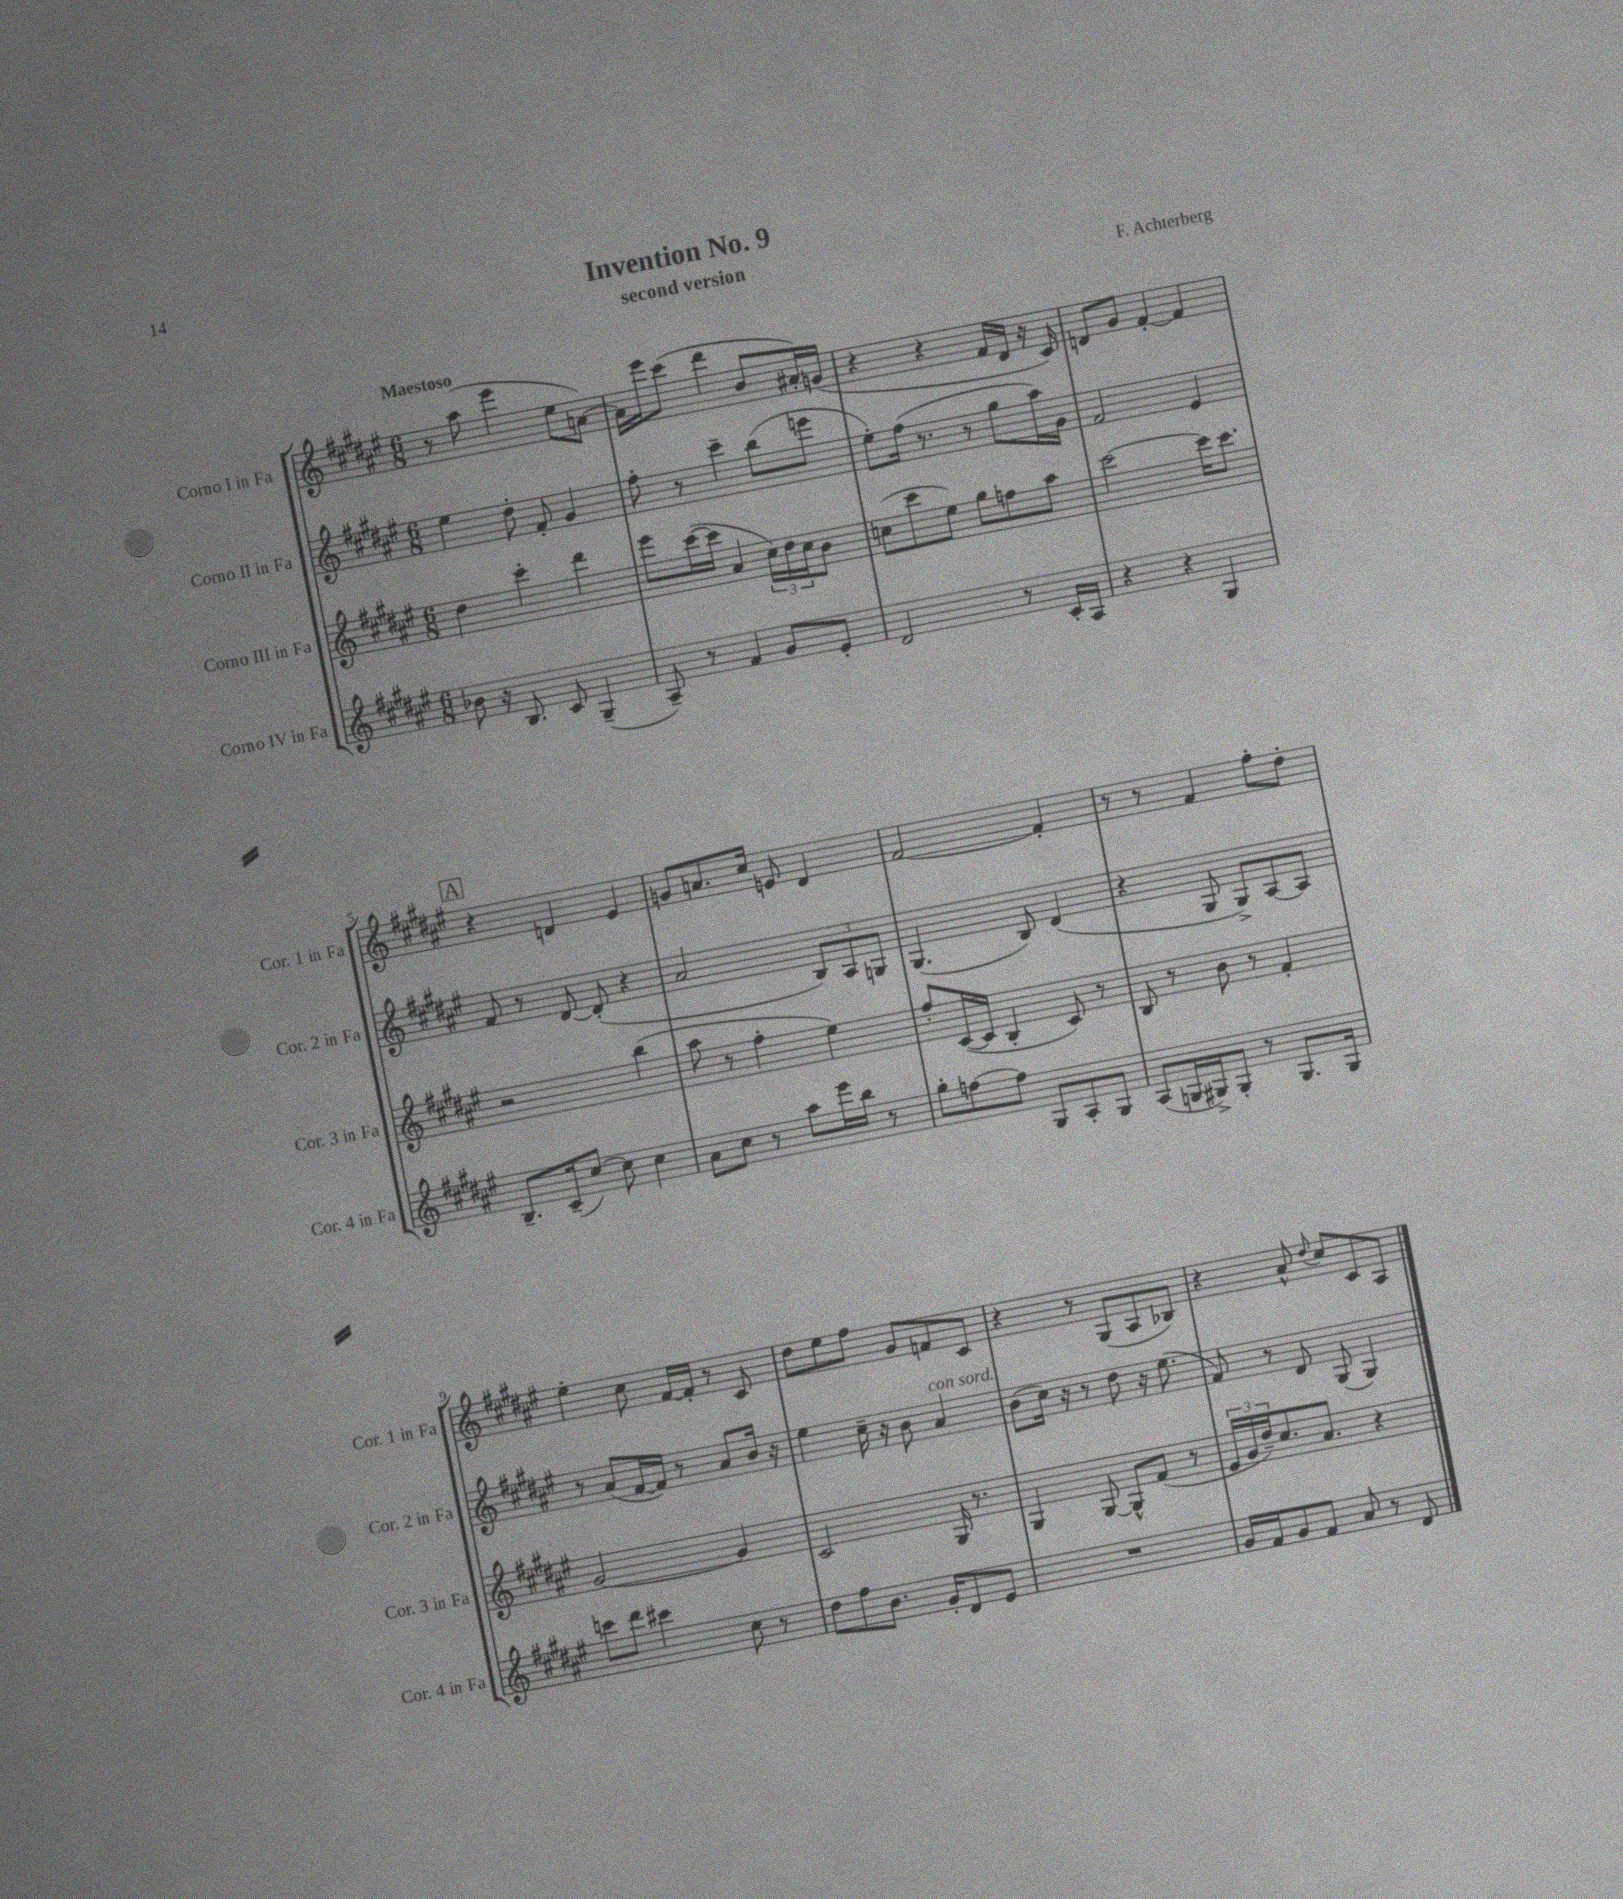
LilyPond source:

\header { title = "Invention No. 9" composer = "F. Achterberg" subtitle = "second version" }
<<
\new StaffGroup <<
\new Staff = "s0" \with { instrumentName = "Corno I in Fa" shortInstrumentName = "Cor. 1 in Fa" } {
    \clef treble \key fis \major \numericTimeSignature \time 6/8 \tempo "Maestoso"
    r8 ais''8( eis'''4 eis''8 a'8~) |
    a'16 eis'''16 cis'''8( dis'''4 b'8 ais'16-.) g'16( |
    r4 r4 fis'16 dis'16 r16 cis'16) |
    d'8 gis'8 fis'4~-. fis'4 |
    \mark \markup { \box "A" } r4 d'4 eis'4 |
    g'8 a'8. cis''16 e'8 dis'4 |
    fis'2~ fis'4-. |
    r8 r8 fis'4 fis''8-. dis''8-. |
    eis''4-. cis''8 fis'16~ fis'16-. r8 cis'8 |
    dis''8 eis''8 fis''8 gis'8 f'8 cis'8 |
    r4 r8 gis8( ais8 bes8) |
    r4 ais'8-^ \appoggiatura { dis''8 } cis''8 cis'8 ais8 \bar "|." |
}
\new Staff = "s1" \with { instrumentName = "Corno II in Fa" shortInstrumentName = "Cor. 2 in Fa" } {
    \clef treble \key fis \major \numericTimeSignature \time 6/8
    eis''4 dis''8-. fis'8-. gis'4 |
    fis''8-. r8 cis'''4-- b''8( e'''8 |
    eis''8-.) fis''16( r8. r8 gis''8 ais''16) gis'16 |
    fis'2 eis'4 |
    \mark \markup { \box "A" } fis'8 r8 dis'8~ dis'8-.( r4 |
    ais'2 \tuplet 3/2 { b8) ais8 g8 } |
    gis4.( b8) dis'4( |
    r4 gis8 gis8->) ais8~ ais8 |
    r8 ais'8( fis'16~ fis'16) r8 ais'8 b'16 r16 |
    eis''4 cis''16-- r16 b'8 ais'4^\markup { \italic "con sord." } |
    b'8( cis''16) r16 r8 dis''8 r16 eis''8.( |
    fis'8) r8 dis'8 gis8( gis4) \bar "|." |
}
\new Staff = "s2" \with { instrumentName = "Corno III in Fa" shortInstrumentName = "Cor. 3 in Fa" } {
    \clef treble \key fis \major \numericTimeSignature \time 6/8
    dis''4 cis'''4-. dis'''4 |
    eis'''8 cis'''16~( cis'''16 ais'4 \tuplet 3/2 { cis''16) dis''16 cis''16 } b'8 |
    c''8( cis'''8 eis''8) gis''8 f''8 ais''8 |
    cis'''2~ cis'''16 cis'''8. |
    \mark \markup { \box "A" } r2 b''4( |
    ais''8 r8 fis''4-. eis''4) |
    fis''8-. cis'16~( cis'16 b4-. cis'8) r8 |
    b8 r8 b'8 r8 fis'4-. |
    gis'2~ gis'4 |
    cis'2 gis16 r8. |
    gis4 gis8~ gis8-^ fis'8( r8 |
    \tuplet 3/2 { eis'16 gis'16 dis''16--) } cis''8. ais'8. r4 \bar "|." |
}
\new Staff = "s3" \with { instrumentName = "Corno IV in Fa" shortInstrumentName = "Cor. 4 in Fa" } {
    \clef treble \key fis \major \numericTimeSignature \time 6/8
    bes'8 r16 b8. cis'8 gis4--( |
    ais8--) r8 fis'4 gis'8 eis'8-. |
    dis'2 r8 cis'16-. ais16 |
    r4 r4 gis4 |
    \mark \markup { \box "A" } b8.-- cis'16--( cis''8~) cis''8 cis''4 |
    ais'8 cis''8 r8 ais''8 eis'''16 b''16 r8 |
    gis''8-. f''8~ f''8 gis8 ais8-. gis8 |
    ais8( g16 gis16->) gis8-. r8 gis8. gis16 |
    c'''8 dis'''8 cis'''4 cis''8 r8 |
    dis''8 fis''8 b'8. gis'16-. dis'8 eis'8 |
    R2. |
    gis'16 fis'16 gis'8 fis'8 ais'8 r8 dis'8 \bar "|." |
}
>>
>>
